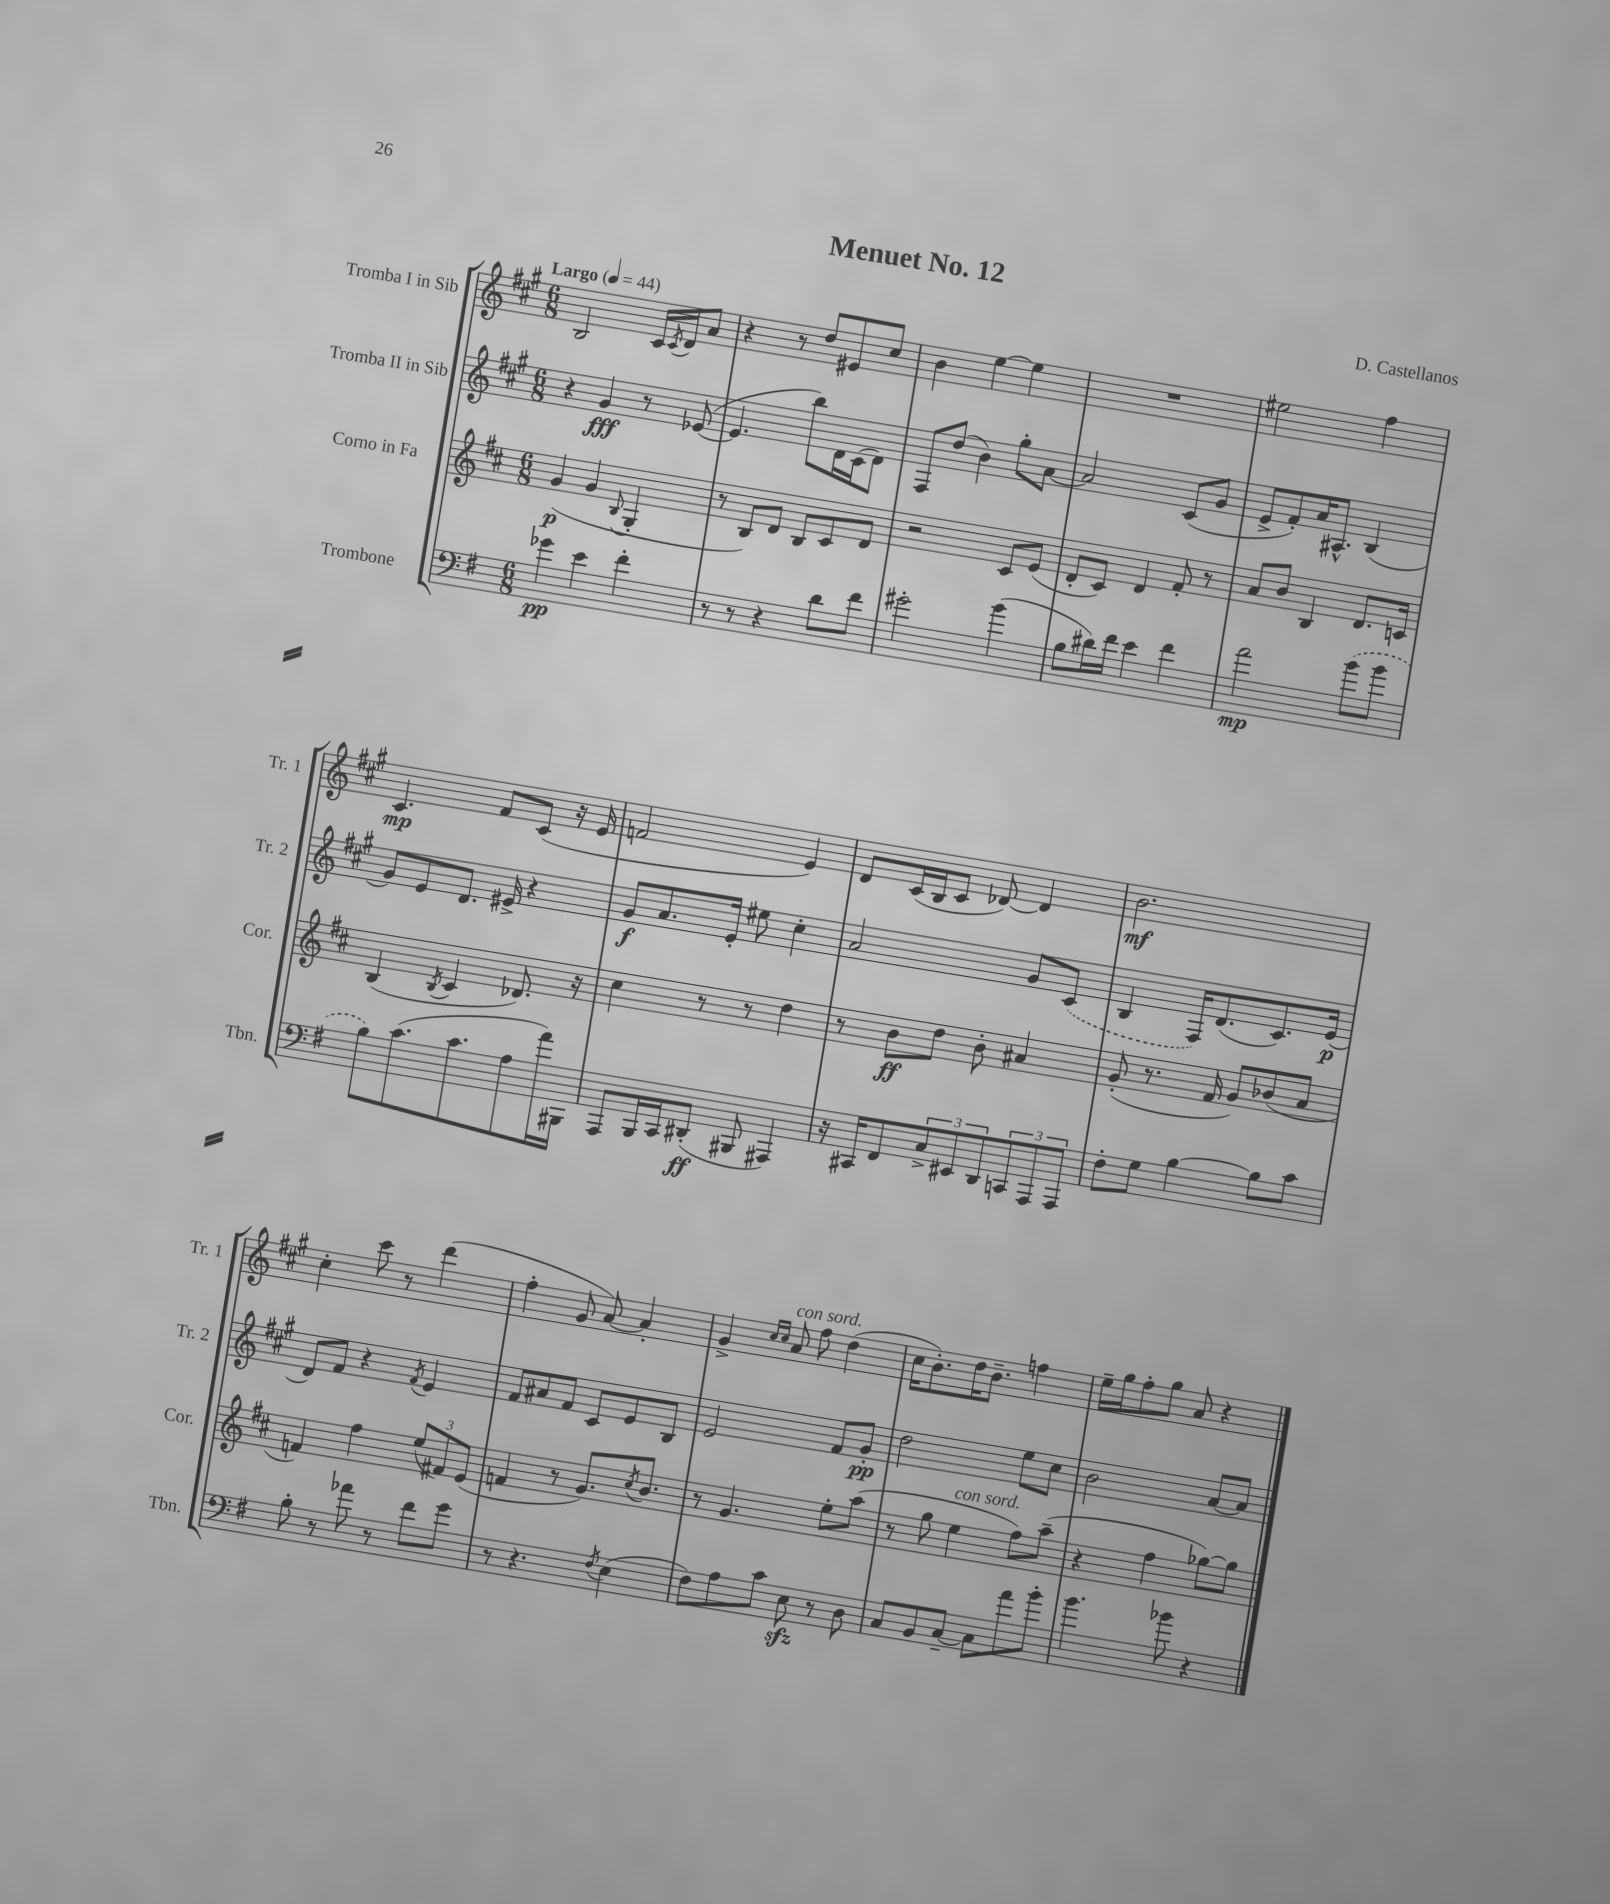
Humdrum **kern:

**kern	**kern	**kern	**kern
*staff4	*staff3	*staff2	*staff1
*clefF4	*clefG2	*clefG2	*clefG2
*k[f#]	*k[f#c#]	*k[f#c#g#]	*k[f#c#g#]
*M6/8	*M6/8	*M6/8	*M6/8
*MM44	*MM44	*MM44	*MM44
4g-	(4g	4r	2B
4e	4g	4g#	.
.	8qqB	.	.
4f#'	4G'	8r	16c#
.	.	.	8qc#
.	.	.	16d
.	.	([8e-	8a
=	=	=	=
8r	8r	4.e-]	4r
8r	8B)	.	.
4r	8d	.	8r
.	8B	8bb)	8dd
8d	8c#	16d	8e#
.	.	(16c#	.
8f#	8d	8d)	8cc#
=	=	=	=
2g#'	2r	8F#	4b
.	.	(8dd	.
.	.	4b)	[4ee
(4b	8c#	8gg#'	4ee]
.	(8e	[8a	.
=	=	=	=
8B	8d'	2a]	2.r
16d#)	8c#)	.	.
16f#	.	.	.
4e	4d	.	.
4f#	8f#'	(8c#	.
.	8r	8g#	.
=	=	=	=
2a	8a	8e^	2ee#
.	8b	8f#')	.
.	4B	16a	.
.	.	8.A#^^	.
(8b	8.d	(4B	4ff#
8b	.	.	.
.	16c	.	.
=	=	=	=
8B)	(4B	8g#)	4.c#
(8.c	.	8e	.
.	8qB	.	.
.	4c#	8.d	.
8.c	.	.	.
.	.	.	8f#
.	.	16e#^	.
8A	8.d-)	4r	(8c#
16a)	.	.	16r
16BBB#	16r	.	16e
=	=	=	=
8AAA	4cc#	8g#	2f
16BBB	.	8.a	.
16CC	.	.	.
(8DD#'	8r	.	.
.	.	16e'	.
8BBB#	8r	8ee#	.
4AAA#)	4dd	4cc#'	4e)
=	=	=	=
16r	8r	2a	8d
16CC#	.	.	.
8FF#	8b	.	(16c#
.	.	.	16B
12C^	8dd	.	8c#
12EE#	.	.	.
.	8b'	.	[8d-)
12DD	.	.	.
12CC	4a#	8g#	4d-]
12AAA	.	.	.
.	.	(8c#	.
12AAA	.	.	.
=	=	=	=
8F#'	(8g'	4B	2.b
8G	8.r	.	.
[4B	.	16F#)	.
.	16f#	(8.d	.
.	8g)	.	.
8B]	(8b-	8.c#)	.
8c	8a	.	.
.	.	(16e	.
=	=	=	=
8B'	4f)	8d)	4cc#'
8r	.	8f#	.
8a-	4ff#	4r	8ccc#
8r	.	.	8r
.	.	8qf#	.
8f#	(12ee	4e	(4ddd
.	12f#)	.	.
8g	.	.	.
.	(12e	.	.
=	=	=	=
8r	4f	8f#	4ff#'
4.r	.	8a#	.
.	8r	8f#	8g#
.	8.g)	8c#	[8a)
8qF#	.	.	.
(4E	.	8e	4a']
.	8qcc#	.	.
.	8.b	.	.
.	.	8B	.
=	=	=	=
8F#)	8r	2e	4g#^
8A	4.g	.	.
.	.	.	16qqcc#
.	.	.	16qqcc#
8c	.	.	8a
8E	.	.	8ff#
8r	8ee'	8f#	(4dd
8D	(8aa	8g#'	.
=	=	=	=
8C	8r	2dd	16cc#
.	.	.	8.b')
8BB	8gg	.	.
[8C~	4ee	.	16dd
.	.	.	8.b~
8C]	.	.	.
8a	8ff#)	8ee	4ff
8b'	(8aa~	8cc#	.
=	=	=	=
4.b	4r	2b	16ee~
.	.	.	16gg#
.	.	.	8ff#'
.	4ff#	.	8gg#
8b-	.	.	8a
4r	[8gg-)	[8a	4r
.	8gg-]	8a]	.
==	==	==	==
*-	*-	*-	*-
